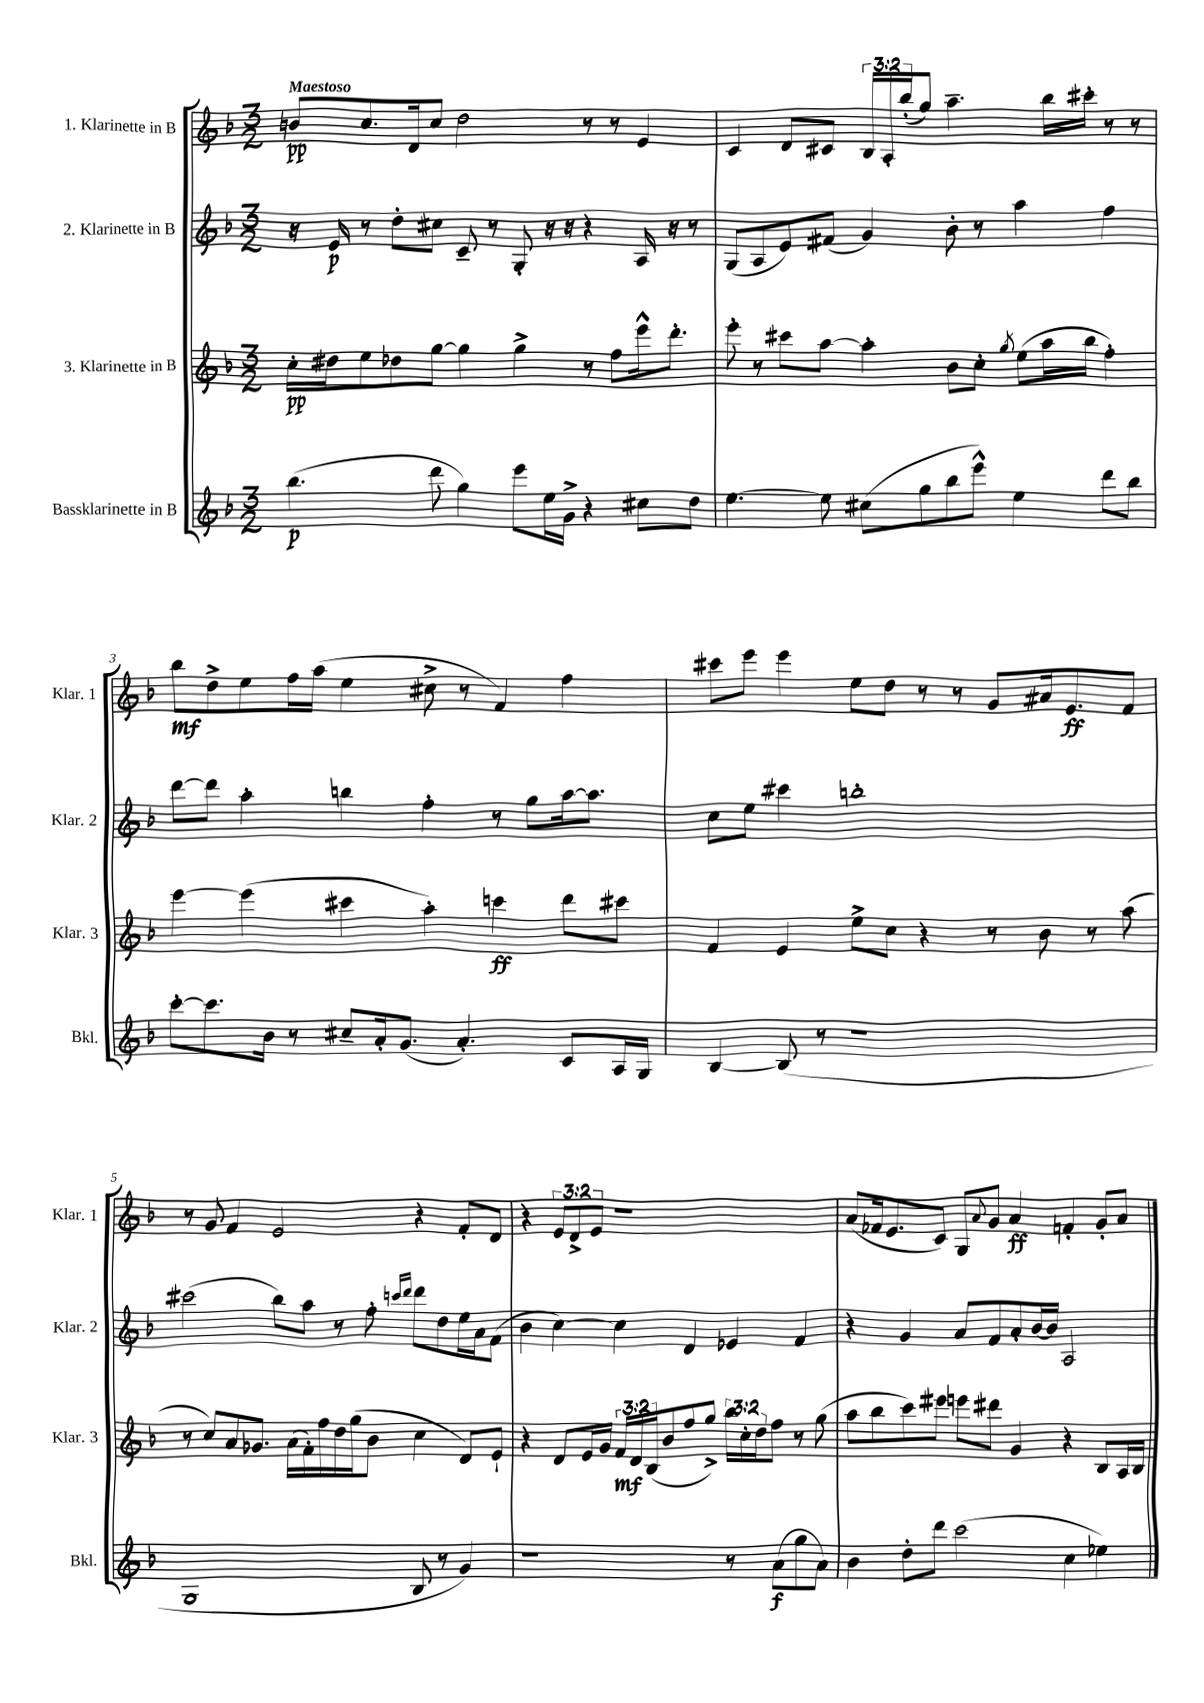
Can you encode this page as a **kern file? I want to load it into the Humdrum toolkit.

**kern	**kern	**kern	**kern
*staff4	*staff3	*staff2	*staff1
*clefG2	*clefG2	*clefG2	*clefG2
*k[b-]	*k[b-]	*k[b-]	*k[b-]
*M3/2	*M3/2	*M3/2	*M3/2
(4.bb-	16cc'	16r	8b
.	16dd#	16e	.
.	8ee	8r	8.cc
.	8dd-	8dd'	.
.	.	.	16d
8ddd	[8gg	8cc#	8cc
4gg)	4gg]	8c~	2dd
.	.	8r	.
8eee	4gg^	8G'	.
16ee	.	16r	.
16g^	.	16r	.
4r	8r	4r	8r
.	8ff	.	8r
8cc#	16eee^^	16A	4e
.	8.ddd'	16r	.
8dd	.	8r	.
=	=	=	=
[4.ee	8eee'	(8G	4c
.	8r	8A	.
.	8ccc#	8e)	8d
8ee]	[8aa	(8f#	8c#
(8cc#	4aa']	4g)	24B-
.	.	.	24A'
.	.	.	(24bb-'
8gg	.	.	8gg)
8bb-	8b-	8b-'	4.aa~
8eee^^)	8cc'	8r	.
.	8qgg	.	.
4ee	(8ee	4aa	.
.	16aa	.	16bb-
.	16bb-	.	16ccc#'
8ddd	4ff')	4ff	8r
8bb-	.	.	8r
=	=	=	=
[8ccc'	[4eee	[8ddd	8bb-
8.ccc]	.	8ddd]	8dd^
.	(4eee]	4aa'	8ee
16b-	.	.	.
8r	.	.	16ff
.	.	.	(16aa
8cc#~	4ccc#	4bb	4ee
16a'	.	.	.
(8.g	.	.	.
.	4aa')	4ff'	8cc#^
4.a')	.	.	8r
.	4ccc	8r	4f)
.	.	8gg	.
8c	8ddd	[16aa	4ff
.	.	8.aa]	.
16A	8ccc#	.	.
16G	.	.	.
=	=	=	=
[4B-	4f	8cc	8ccc#
.	.	8ee	8eee
(8B-]	4e	4ccc#	4eee
8r	.	.	.
1r	8ee^	1bb'	8ee
.	8cc	.	8dd
.	4r	.	8r
.	.	.	8r
.	8r	.	8g
.	8b-	.	16a#
.	.	.	8.e
.	8r	.	.
.	(8aa	.	8f
=	=	=	=
1G	8r	(2ccc#	8r
.	8cc)	.	8g
.	8a	.	4f
.	8.g-	.	.
.	.	8bb-)	2e
.	(16a	.	.
.	16f')	8aa	.
.	16ff	.	.
.	16dd	8r	.
.	(16gg	.	.
.	8b-	8ff'	.
.	.	16qqccc	.
.	.	16qqddd	.
8B-	4cc	8ddd	4r
8r	.	8dd	.
4g)	8d)	16ee	8f'
.	.	16a	.
.	8e`	(8f	8d
=	=	=	=
1r	4r	4b-	4r
.	8d	[4cc)	12e
.	.	.	12d^
.	16e	.	.
.	.	.	12e
.	16g	.	.
.	24f	4cc]	1r
.	24d	.	.
.	(24B-	.	.
.	8b-	.	.
.	8ff	4d	.
.	8gg^)	.	.
8r	24bb-	4e-	.
.	24cc'	.	.
.	24dd	.	.
(8a	8ff	.	.
8gg	8r	4f	.
8a)	(8gg	.	.
=	=	=	=
4b-	8aa	4r	(8a
.	8bb-	.	16f-
.	.	.	8.e
8dd'	8ccc)	4g	.
8ddd	8eee#	.	8c)
(2ccc	8eee	8a	8G
.	.	.	8qqa
.	8ddd#	8f	8g
.	4g	8a'	4a
.	.	[16b-	.
.	.	16b-]	.
4cc	4r	2A	4f'
4ee-)	8B-	.	8g'
.	16A	.	8a
.	16B-	.	.
==	==	==	==
*-	*-	*-	*-
